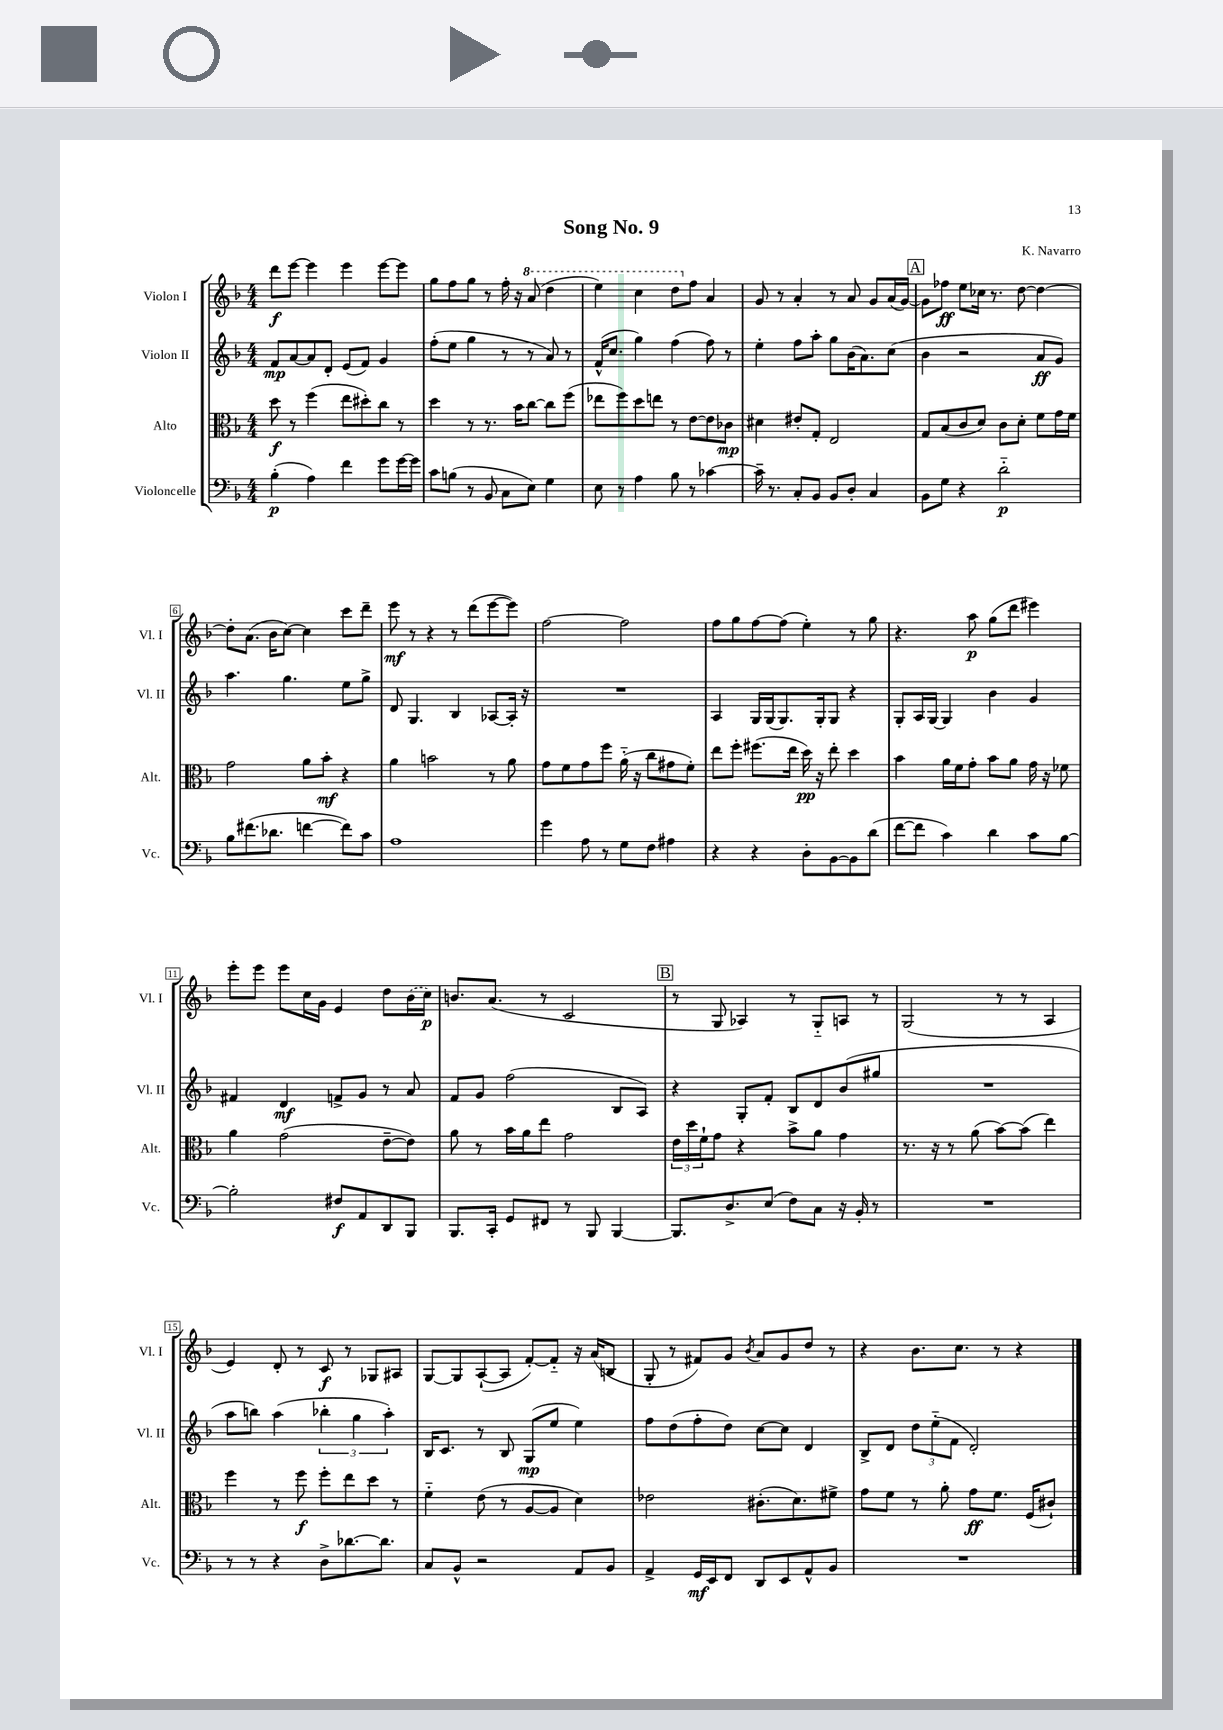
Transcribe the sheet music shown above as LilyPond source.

\header { title = "Song No. 9" composer = "K. Navarro" }
<<
\new StaffGroup <<
\new Staff = "s0" \with { instrumentName = "Violon I" shortInstrumentName = "Vl. I" } {
    \clef treble \key f \major \numericTimeSignature \time 4/4
    d'''8\f e'''8~ e'''4 e'''4 e'''8~ e'''8 |
    g''8 f''8 g''8 r8 f''16-. r16 \ottava #1 a''8( d'''4 |
    e'''4) c'''4 d'''8 \ottava #0 f''8 a'4 |
    g'8 r8 a'4-. r8 a'8 g'8 a'16( g'16~) |
    \mark \markup { \box "A" } g'8 fes''8\ff e''8 ces''16 r8. d''8~ d''4~ |
    d''8-. a'8.( bes'16 c''8~) c''4 c'''8 d'''8-- |
    e'''8\mf r8 r4 r8 d'''8( e'''8~ e'''8) |
    f''2~ f''2 |
    f''8 g''8 f''8~ f''8( e''4-.) r8 g''8 |
    r4. a''8\p g''8( d'''8 eis'''4) |
    e'''8-. e'''8 e'''8 c''16 g'16 e'4 d''8 \once \slurDashed bes'16( c''16\p) |
    b'8. a'8.( r8 c'2 |
    \mark \markup { \box "B" } r8 g8 aes4) r8 g8-_ a8 r8 |
    g2( r8 r8 a4 |
    e'4) d'8-. r8 c'8\f r8 ges8 ais8 |
    g8~ g8 a8~-!( a8 f'8~-.) f'8-_ r16 a'16( b8 |
    g8-. r8 fis'8) g'8 \acciaccatura { bes'8 } a'8 g'8 d''8 r8 |
    r4 bes'8. c''8. r8 r4 \bar "|." |
}
\new Staff = "s1" \with { instrumentName = "Violon II" shortInstrumentName = "Vl. II" } {
    \clef treble \key f \major \numericTimeSignature \time 4/4
    f'8\mp a'8~ a'8 d'8-. e'8( f'8) g'4 |
    f''8-.( e''8 g''4 r8 r8 a'8) r8 |
    f'16-^( c''8. g''4) f''4( f''8) r8 |
    e''4-. f''8 a''8-. g''8 bes'16( a'8.) c''8( |
    \mark \markup { \box "A" } bes'4 r2 a'8\ff g'8) |
    a''4. g''4. e''8 g''8-> |
    d'8 g4. bes4 aes8~ aes16-. r16 |
    R1 |
    a4 g16 g16( g8.) g16-. g8 r4 |
    g8-. a16 g16~ g4 bes'4 g'4 |
    fis'4 d'4\mf f'8-> g'8 r8 a'8 |
    f'8 g'8 f''2( bes8 a8) |
    \mark \markup { \box "B" } r4 g8-. f'8-. bes8 d'8 bes'8( gis''8 |
    R1 |
    a''8 b''8) a''4( \tuplet 3/2 { bes''4-. g''4 a''4-.) } |
    bes16 c'8. r8 bes8 g8\mp( e''8 e''4) |
    f''8 d''8( f''8-. d''8) c''8~ c''8 d'4 |
    bes8-> d'8 \tuplet 3/2 { d''8 e''8-_( f'8 } d'2-.) \bar "|." |
}
\new Staff = "s2" \with { instrumentName = "Alto" shortInstrumentName = "Alt." } {
    \clef alto \key f \major \numericTimeSignature \time 4/4
    d''8\f r8 f''4( e''8 dis''8-.) c''8 r8 |
    d''4 r8 r8. bes'16 c''8~ c''8 f''8( |
    ees''8 f''8) d''8 e''8 r8 e'8~ e'8 ces'8\mp |
    dis'4 eis'8-. g8-. e2 |
    \mark \markup { \box "A" } g8 bes8( c'8 d'8) c'8 d'8-. f'8 g'16 f'16 |
    g'2 a'8 bes'8-.\mf r4 |
    a'4 b'2 r8 a'8 |
    g'8 f'8 g'8 f''8 a'16-_( r16 c''8 gis'8 f'8-.) |
    e''8 f''8-. fis''8.( e''16 d''16\pp) r16 e''8-. d''4 |
    bes'4 a'16 f'16 g'8-. bes'8 a'8 g'16 r16 fes'8 |
    a'4 g'2( e'8~-- e'8) |
    a'8 r8 bes'16 a'16 e''8 g'2 |
    \mark \markup { \box "B" } \tuplet 3/2 { e'16 d''16 f'16-! } g'8 r4 bes'8-> a'8 g'4 |
    r8. r16 r8 a'8( bes'8~) bes'8( e''4) |
    f''4 r8 f''8\f f''8-. e''8 d''8 r8 |
    f'4-_ e'8( r8 a8~ a8 d'4) |
    ees'2 cis'8.-.( d'8.) fis'8-> |
    g'8 f'8 r8 a'8-. g'8\ff f'8. f16( cis'8-!) \bar "|." |
}
\new Staff = "s3" \with { instrumentName = "Violoncelle" shortInstrumentName = "Vc." } {
    \clef bass \key f \major \numericTimeSignature \time 4/4
    bes4-.\p( a4) f'4 g'8 g'16~ g'16 |
    c'8 b8( r8 bes,8 c8 e8) g4 |
    e8 r8 a4 bes8 r8 ces'4~ |
    ces'16-- r8. c8-. bes,8 bes,8 d8-. c4 |
    \mark \markup { \box "A" } bes,8 g8 r4 d'2-_\p |
    bes8 fis'8.( des'8. f'4~ f'8) c'8 |
    a1 |
    g'4 a8 r8 g8 f8 ais4 |
    r4 r4 d8-. bes,8~ bes,8 d'8( |
    f'8~ f'8 c'4) d'4 c'8 bes8~ |
    bes2-. fis8\f a,8 d,8 bes,,8 |
    bes,,8. c,16-. g,8 fis,8 r8 bes,,8 bes,,4~ |
    \mark \markup { \box "B" } bes,,8. d8.-> e8( f8) c8 r16 bes,16-. r8 |
    R1 |
    r8 r8 r4 d8-> des'8.~ des'8. |
    c8 bes,8-^ r2 a,8 bes,8 |
    a,4-> g,16\mf e,16 f,8 d,8 e,8 a,8-^ bes,8 |
    R1 \bar "|." |
}
>>
>>
